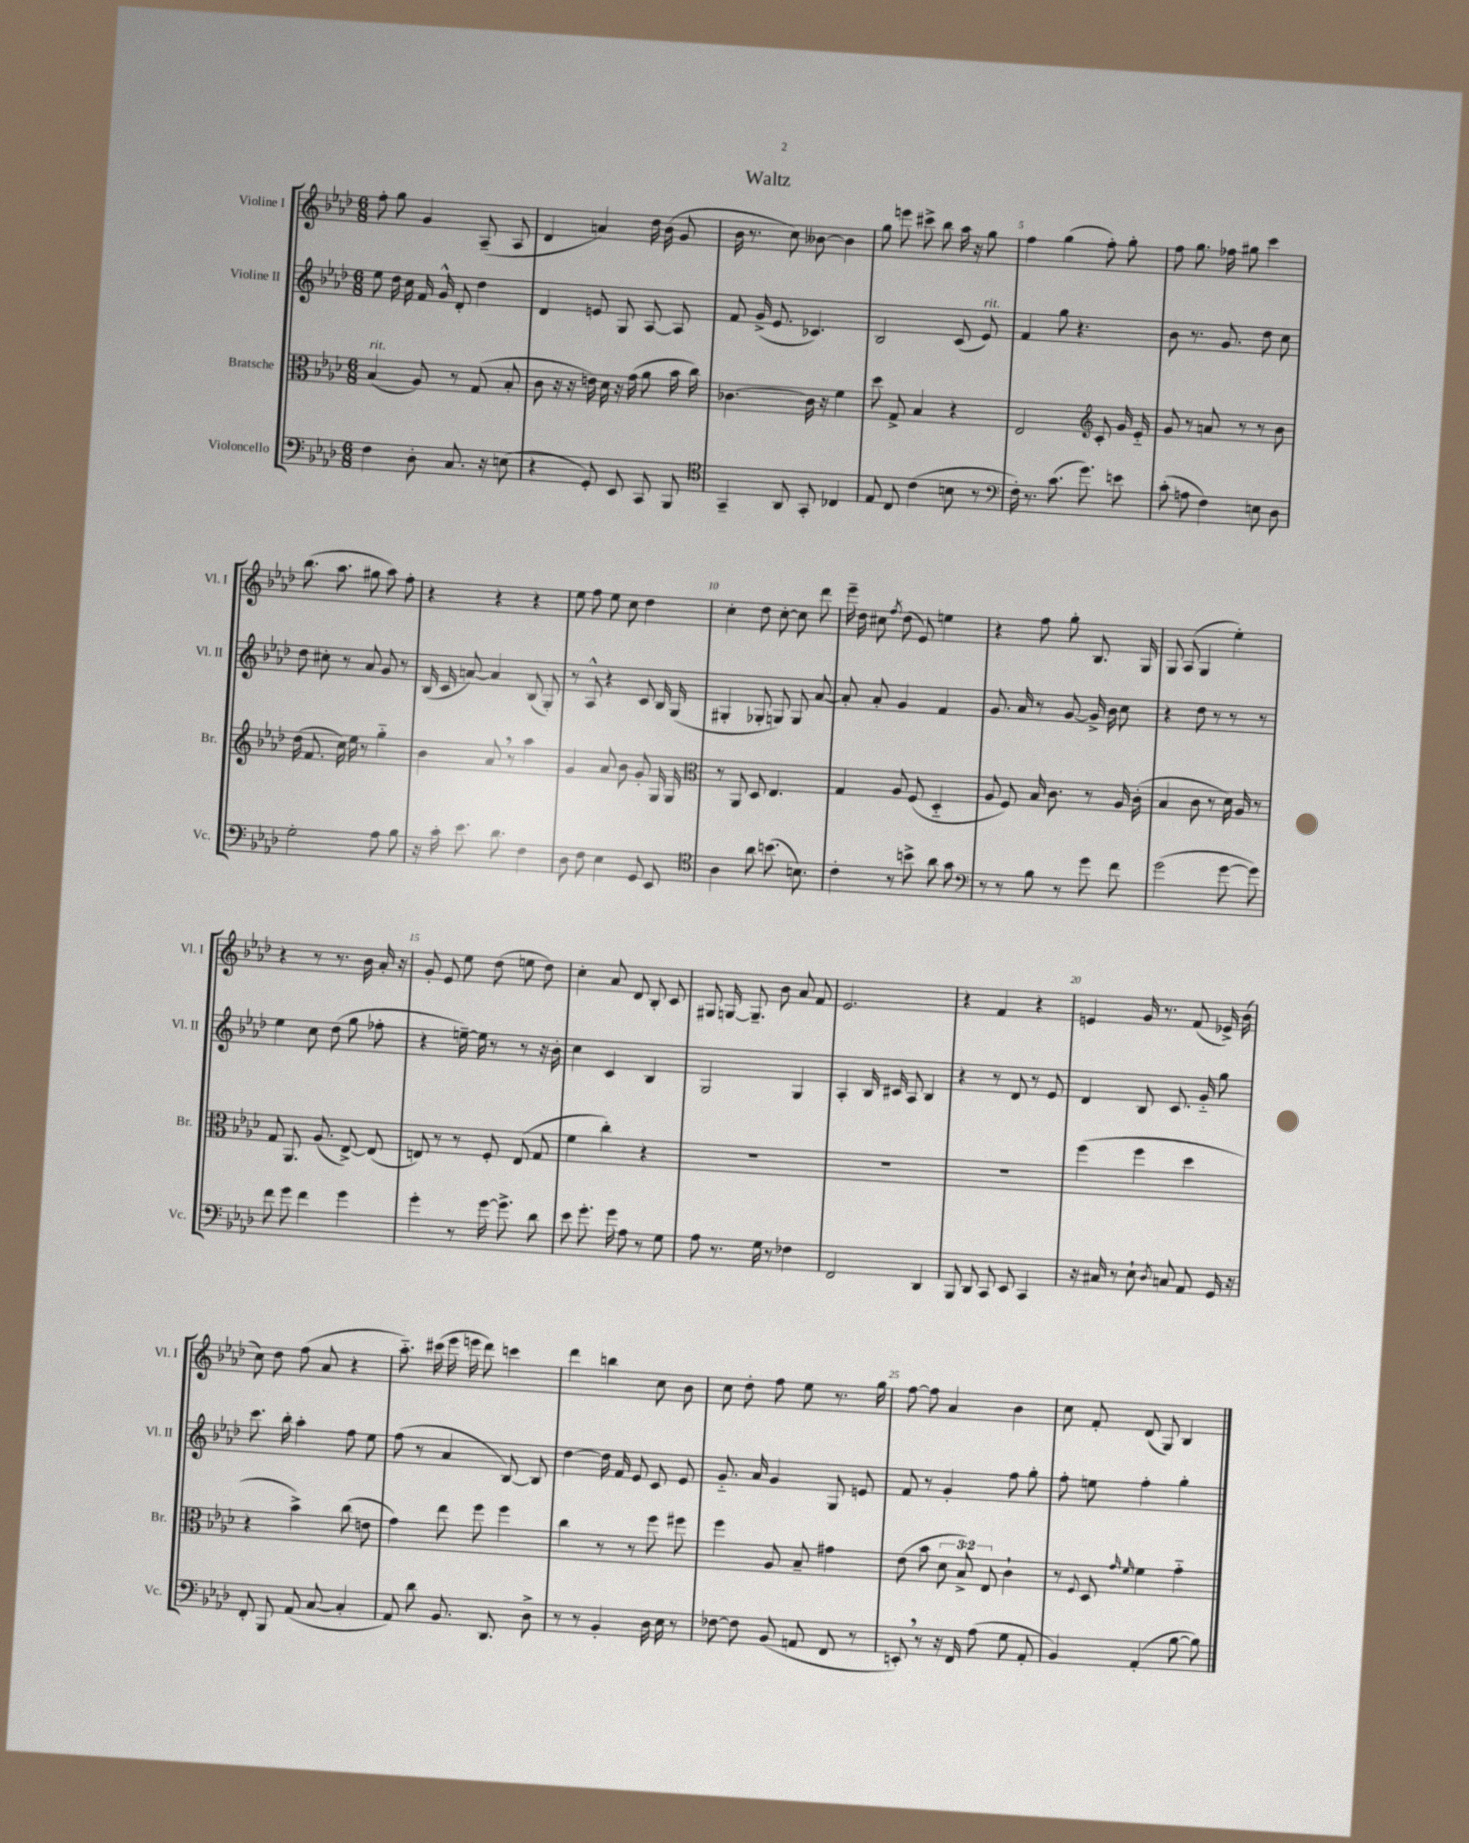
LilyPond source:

\header { title = "Waltz" }
<<
\new StaffGroup <<
\new Staff = "s0" \with { instrumentName = "Violine I" shortInstrumentName = "Vl. I" } {
    \clef treble \key aes \major \numericTimeSignature \time 6/8
    \autoBeamOff f''8-. g''8 g'4 aes8--( aes8 |
    des'4 a'4) des''16 bes'16( g'8 |
    bes'16 r8. c''8) beses'8~ beses'4 |
    g''8 e'''8 cis'''8-> bes''8 aes''16 r16 g''8 |
    f''4 g''4( f''8-.) g''8-. |
    f''8 g''8. fes''16 gis''8 c'''4 |
    bes''8.( aes''8. gis''8 aes''8) f''8-. |
    r4 r4 r4 |
    ees''8 f''8 ees''8 c''8 des''4 |
    c''4-. des''8 c''8~-. c''8 des'''8 |
    ees'''16-- des''16 cis''8 \acciaccatura { f''8 } des''8( ees'8) e''4 |
    r4 f''8 g''8-. bes8. g16 |
    g8 aes8( g4 ees''4-.) |
    r4 r8 r8. bes'16 aes'16-. r16 |
    g'8-. ees'8 ees''8 des''8( e''8 des''8) |
    c''4-. aes'8 des'8 bes8-. c'8 |
    gis8 g16~ g8.-- bes'8 aes'8 f'8 |
    ees'2. |
    r4 f'4 r4 |
    e'4 g'16 r8. f'8( ees'16->) bes'16( |
    c''8) des''8 f''8( aes'8 r4 |
    aes''8.-_) cis'''16( ees'''16 e'''16 des'''8) c'''4 |
    des'''4 b''4 c''8 bes'8 |
    c''8 des''8-. f''8 ees''8 r8. g''16 |
    f''8~ f''8 aes'4 bes'4 |
    c''8 f'8-. des'8( g8) bes4 \bar "|." |
}
\new Staff = "s1" \with { instrumentName = "Violine II" shortInstrumentName = "Vl. II" } {
    \clef treble \key aes \major \numericTimeSignature \time 6/8
    \autoBeamOff ees''8 des''16 c''16 f'16 g'16-^ des'8-. des''4 |
    des'4 e'8 g8 aes8~ aes8 |
    f'8 g'16->( ees'8. ces'4.) |
    bes2 c'8( ees'8^\markup { \italic "rit." }) |
    f'4 g''8 r4. |
    bes'8 r8. g'8. des''8 c''8 |
    des''8 cis''8-. r8 aes'8 g'8 r8 |
    bes16( c'16 a'8~) a'4 bes8( g8-.) |
    r8 aes8-^ r4 c'8 bes16 g16( |
    gis4-. ges8-. g8) g8 aes'8~ |
    aes'8-. aes'8-. g'4 f'4 |
    g'8. aes'16 r8 g'8~ g'16-> bes'16 c''8 |
    r4 des''8 r8 r8 r8 |
    ees''4 c''8 des''8( g''8 fes''8-. |
    r4 e''16~--) e''16 r8 r8 r16 bes'16-. |
    c''4 c'4 bes4 |
    g2 g4 |
    aes4-. bes16 cis'16 aes8 bes4 |
    r4 r8 des'8 r8 ees'8 |
    des'4 bes8 c'8. g'16-_ g''8 |
    c'''8. bes''16-. aes''4-. f''8 ees''8 |
    f''8( r8 aes'4 bes8~) bes8 |
    des''4~ des''16 f'16 ees'8 c'8 ees'8 |
    g'8.-_ aes'16 g'4 g8 e'8 |
    f'8 r8 g'4-. f''8 g''8-. |
    f''8-. e''8 f''4-. g''4-. \bar "|." |
}
\new Staff = "s2" \with { instrumentName = "Bratsche" shortInstrumentName = "Br." } {
    \clef alto \key aes \major \numericTimeSignature \time 6/8 \override Staff.TupletNumber.text = #tuplet-number::calc-fraction-text
    \autoBeamOff bes4^\markup { \italic "rit." }( aes8) r8 g8( bes8-. |
    c'8 r16 r16 e'16) des'16 r16 g'16( aes'8 bes'16 c''16) |
    ces'4.~ ces'16 r16 f'4 |
    des''8 g8-> bes4 r4 |
    ees2 \clef treble c'8-. g'16 ees'16-_ |
    g'8 r8 a'8 r8 r8 bes'8 |
    des''16( f'8. c''16) ees''16 r8 g''4-_ |
    bes'4 aes'8 \breathe r8 aes''4 |
    g'4 aes'8 bes'8 g'8-. g16 g16 |
    \clef alto r8 aes,8 des8 ees4. |
    g4 aes8 f8( des4-_ |
    aes8 f8) bes16 c'8. r8 aes16 c'16-.( |
    bes4 c'8 r8 des'16) aes16 r8 |
    g8 aes,8. aes8.( ees8~->) ees8( |
    e8) r8 r8 f8-. e8( g8 |
    f'4 c''4-.) r4 |
    R2. |
    R2. |
    R2. |
    f''4( f''4 des''4 |
    r4 bes'4->) c''8( e'8 |
    g'4) ees''8 f''8 f''4 |
    c''4 r8 r8 f''8 fis''8 |
    f''4 aes8 bes8-- gis'4 |
    ees'8( bes'8 \tuplet 3/2 { des'8 bes8->) ees8 } c'4-! |
    r8 \appoggiatura { f8 } des8 \grace { g'16 f'16 } f'4 g'4-_ \bar "|." |
}
\new Staff = "s3" \with { instrumentName = "Violoncello" shortInstrumentName = "Vc." } {
    \clef bass \key aes \major \numericTimeSignature \time 6/8
    \autoBeamOff f4 des8-. c8. r16 e8( |
    r4 g,8-.) ees,8 c,8 bes,,8 |
    \clef tenor g,4-- aes,8 g,8-. ces4 |
    ees8 c8 c'4( b8 r8 |
    \clef bass f16-.) r8. c'8.( g'8.) e'8 |
    c'8-.( a8 f4) e8 des8 |
    g2-. aes8 bes8 |
    r16 c'16-. ees'8. des'8. f4 |
    des8 f8 ees4 g,8 ees,8 |
    \clef tenor aes4 aes'8 b'8.( b8.) |
    c'4-. r8 b'8-> aes'8 g'8 |
    \clef bass r8 r8 bes8 r8 g'8 f'8 |
    g'2( g'8~ g'8) |
    f'8 g'8 f'4 g'4 |
    g'4-. r8 g'16~ g'8.-> des'8 |
    ees'8 g'8.-. g'16 aes8 r8 g8 |
    aes8 r8. g16 r8 fes4 |
    f,2 des,4 |
    bes,,8 des,8 c,8 ees,8 c,4 |
    r16 cis16 r8 ees8-! \acciaccatura { des8 } c8 aes,8 g,16 r16 |
    f,8-. bes,,8 aes,8( c8~ c4-. |
    aes,8) des'8 bes,8. des,8. des8-> |
    r8 r8 bes,4-. des16 ees16 r8 |
    fes8~ fes8 bes,8( a,8 f,8 r8 |
    e,8-.) \breathe r8 r16 f,16 aes8( g8 aes,8-. |
    bes,4) aes,4-.( bes8~ bes8) \bar "|." |
}
>>
>>
\layout { \context { \Score \override BarNumber.break-visibility = ##(#f #t #t) barNumberVisibility = #(every-nth-bar-number-visible 5) } }
